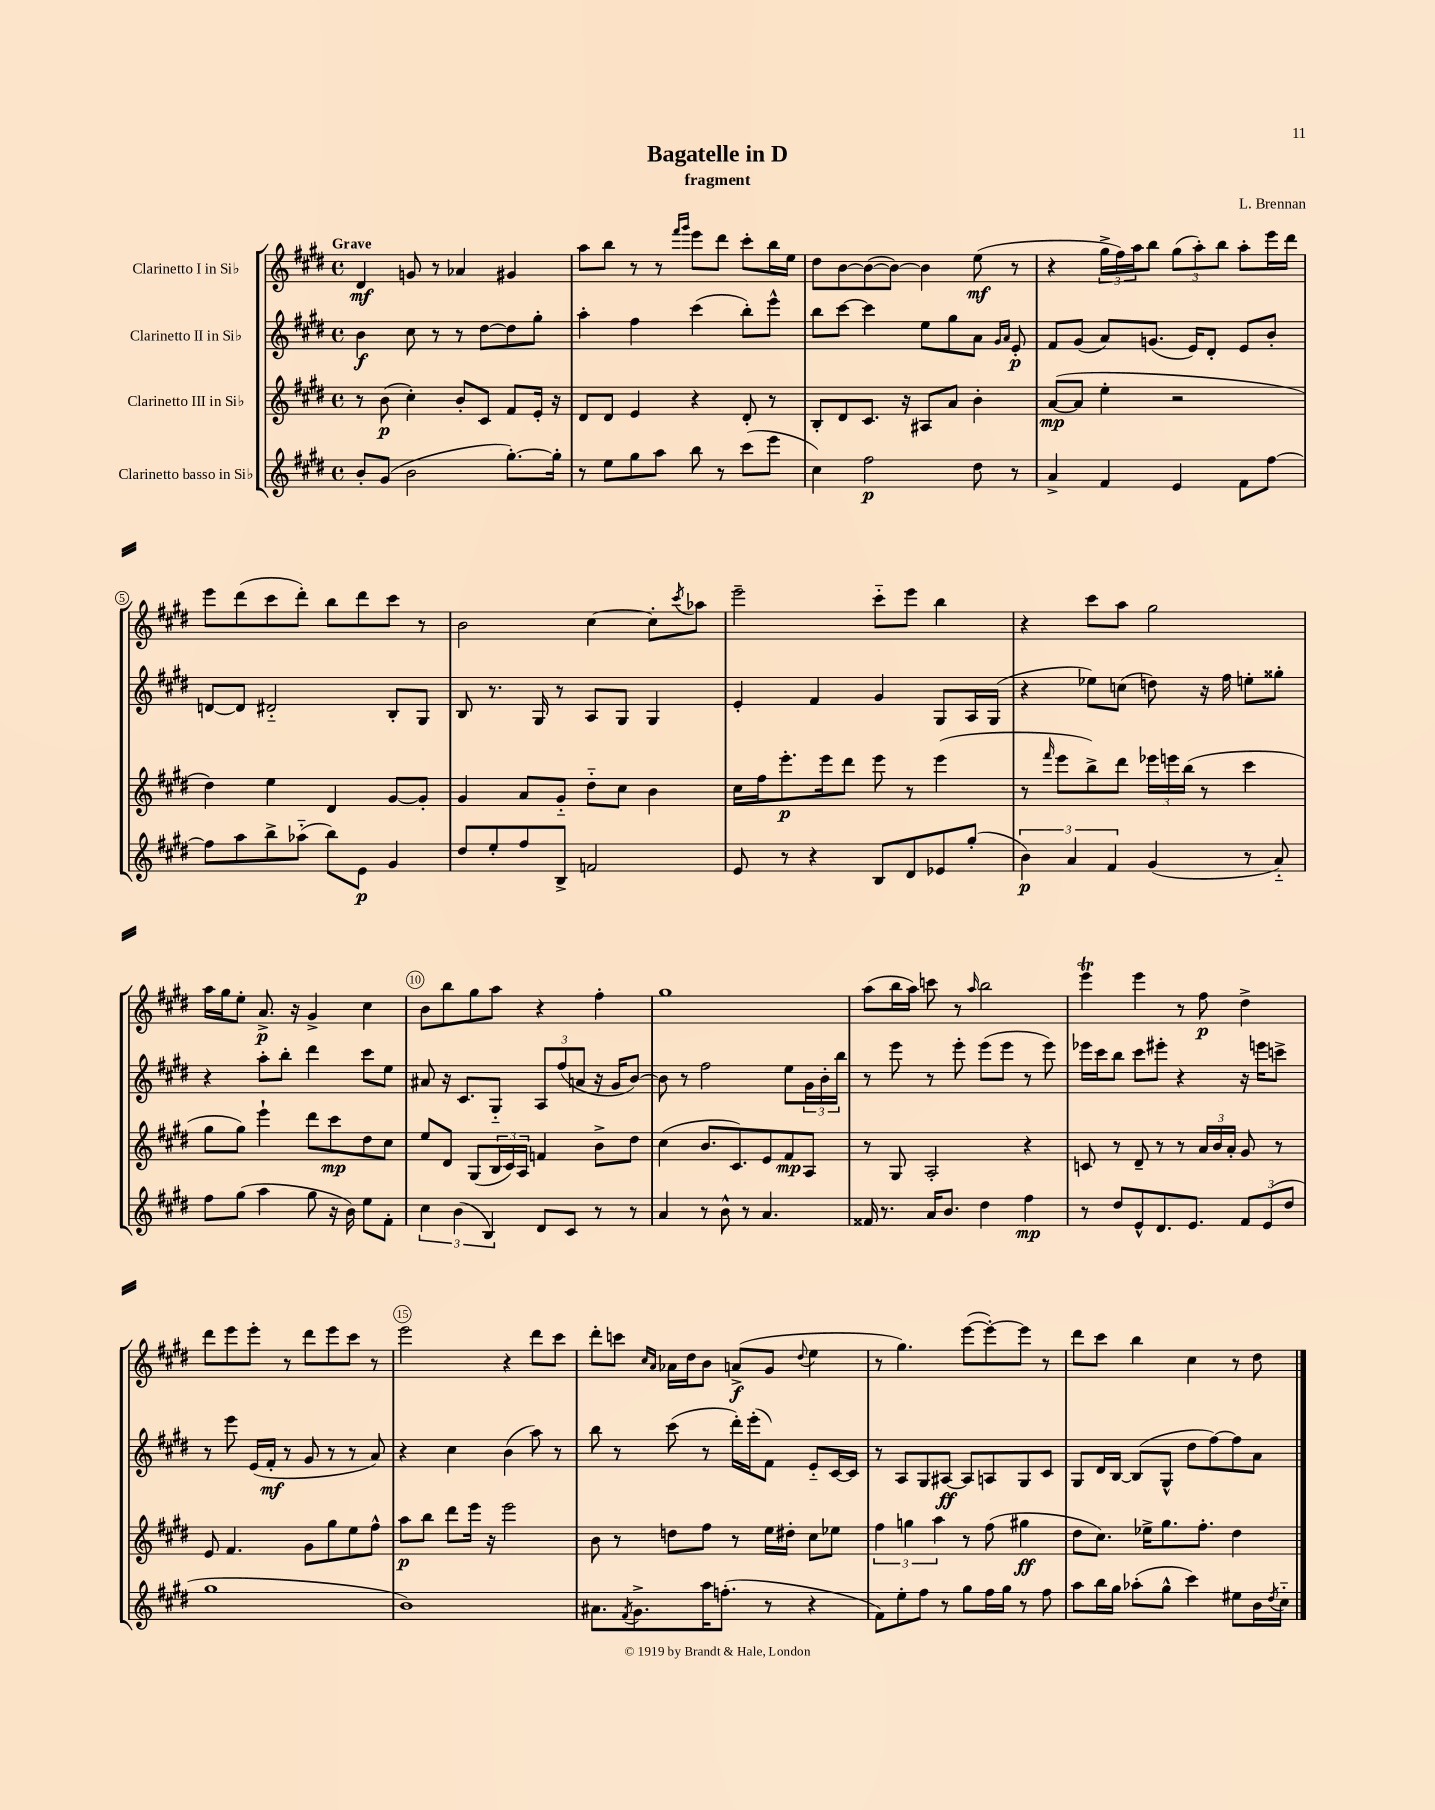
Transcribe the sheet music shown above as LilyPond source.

\header { title = "Bagatelle in D" composer = "L. Brennan" subtitle = "fragment" }
<<
\new StaffGroup <<
\new Staff = "s0" \with { instrumentName = "Clarinetto I in Sib" } {
    \clef treble \key e \major \defaultTimeSignature \time 4/4 \tempo "Grave"
    dis'4\mf g'8 r8 aes'4 gis'4 |
    a''8 b''8 r8 r8 \grace { fis'''16 gis'''16 } e'''8 dis'''8 cis'''8-. b''16 e''16 |
    dis''8 b'8~ b'8~( b'8~) b'4 e''8\mf( r8 |
    r4 \tuplet 3/2 { gis''16-> fis''16) a''16 } b''8 \tuplet 3/2 { gis''8( a''8-.) b''8 } a''8-. e'''16 dis'''16 |
    e'''8 dis'''8( cis'''8 dis'''8-.) b''8 dis'''8 cis'''8 r8 |
    b'2 cis''4~ cis''8-. \acciaccatura { cis'''8 } aes''8 |
    e'''2-- cis'''8-_ e'''8 b''4 |
    r4 cis'''8 a''8 gis''2 |
    a''16 gis''16 e''8-. a'8.->\p r16 gis'4-> cis''4 |
    b'8 b''8 gis''8 a''8 r4 fis''4-. |
    gis''1 |
    a''8( b''16 a''16) c'''8 r8 \grace { a''16 } b''2 |
    e'''4\trill e'''4 r8 fis''8\p dis''4-> |
    dis'''8 e'''8 e'''8-. r8 dis'''8 e'''8 cis'''8 r8 |
    e'''2 r4 dis'''8 cis'''8 |
    dis'''8-. c'''8 \grace { cis''16 a'16 } aes'16 dis''16 b'8 a'8->\f( gis'8 \appoggiatura { dis''8 } e''4 |
    r8 gis''4.) e'''8~( e'''8~-.) e'''8 r8 |
    dis'''8 cis'''8 b''4 cis''4 r8 dis''8 \bar "|." |
}
\new Staff = "s1" \with { instrumentName = "Clarinetto II in Sib" } {
    \clef treble \key e \major \defaultTimeSignature \time 4/4
    b'4\f cis''8 r8 r8 dis''8~ dis''8 gis''8-. |
    a''4-. fis''4 cis'''4( b''8-.) e'''8-^ |
    b''8 cis'''8~ cis'''4 e''8 gis''8 a'8 \grace { gis'16 a'16 } e'8-.\p |
    fis'8 gis'8( a'8) g'8.( e'16) dis'8-. e'8 b'8-. |
    d'8~ d'8 dis'2-_ b8-. gis8 |
    b8 r8. gis16 r8 a8 gis8 gis4 |
    e'4-. fis'4 gis'4 gis8 a16 gis16( |
    r4 ees''8) c''8( d''8) r16 fis''16 e''8-. gisis''8-. |
    r4 a''8-. b''8-. dis'''4 cis'''8 e''8 |
    ais'8 r16 cis'8. gis8-_ \tuplet 3/2 { a8 fis''8( a'8 } r16 gis'16 b'8~) |
    b'8 r8 fis''2 e''8 \tuplet 3/2 { gis'16 b'16-. b''16 } |
    r8 e'''8 r8 e'''8-. e'''8( e'''8 r8 e'''8) |
    ees'''16 cis'''16 b''8 cis'''8 eis'''8-. r4 r16 e'''16 c'''8-> |
    r8 e'''8 e'16( fis'16-.\mf r8 gis'8 r8 r8 a'8) |
    r4 cis''4 b'4( a''8) r8 |
    b''8 r8 cis'''8( r8 dis'''16-.) e'''16-.( fis'8) e'8-_ cis'16~ cis'16 |
    r8 a8 gis8 ais8~\ff ais8 a8 gis8 cis'8 |
    gis8 dis'16 b16~ b8( gis8-^ dis''8 fis''8~) fis''8 a'8 \bar "|." |
}
\new Staff = "s2" \with { instrumentName = "Clarinetto III in Sib" } {
    \clef treble \key e \major \defaultTimeSignature \time 4/4
    r8 b'8\p( cis''4-.) b'8-. cis'8 fis'8 e'16-. r16 |
    dis'8 dis'8 e'4 r4 dis'8-. r8 |
    b8-. dis'8 cis'8. r16 ais8 a'8 b'4-. |
    a'8~\mp( a'8 e''4-. r2 |
    dis''4) e''4 dis'4 gis'8~ gis'8-. |
    gis'4 a'8 gis'8-_ dis''8-_ cis''8 b'4 |
    cis''16 fis''16 e'''8.-.\p e'''16 dis'''8 e'''8 r8 e'''4( |
    r8 \grace { fis'''16 } e'''8 b''8->) dis'''8 \tuplet 3/2 { ees'''16 e'''16 b''16( } r8 cis'''4 |
    gis''8 gis''8) e'''4-! dis'''8 cis'''8\mp dis''8 cis''8 |
    e''8 dis'8 gis8( \tuplet 3/2 { b16 cis'16) a16 } f'4 b'8-> dis''8 |
    cis''4( b'8. cis'8.) e'8 fis'8\mp a8 |
    r8 gis8 a2-. r4 |
    c'8 r8 dis'8-- r8 r8 \tuplet 3/2 { a'16 b'16 a'16-. } gis'8 r8 |
    e'8 fis'4. gis'8 gis''8 e''8 fis''8-^ |
    a''8\p b''8 dis'''8 e'''16 r16 e'''2 |
    b'8 r8 d''8 fis''8 r8 e''16 dis''16-. cis''8 ees''8 |
    \tuplet 3/2 { fis''4 g''4 a''4 } r8 fis''8( gis''4\ff |
    dis''8 cis''8.) ees''16-> gis''8. fis''8.-. dis''4 \bar "|." |
}
\new Staff = "s3" \with { instrumentName = "Clarinetto basso in Sib" } {
    \clef treble \key e \major \defaultTimeSignature \time 4/4
    b'8-. gis'8( b'2 gis''8.~-.) gis''16-. |
    r8 e''8 gis''8 a''8 b''8 r8 cis'''8( e'''8 |
    cis''4) fis''2\p dis''8 r8 |
    a'4-> fis'4 e'4 fis'8 fis''8~ |
    fis''8 a''8 b''8-> aes''8-_( b''8) e'8\p gis'4 |
    dis''8 e''8-. fis''8 b8-> f'2 |
    e'8 r8 r4 b8 dis'8 ees'8 gis''8-.( |
    \tuplet 3/2 { b'4\p) a'4 fis'4 } gis'4( r8 a'8-_) |
    fis''8 gis''8( a''4 gis''8 r16 b'16) e''8 fis'8-. |
    \tuplet 3/2 { cis''4 b'4( b4) } dis'8 cis'8 r8 r8 |
    a'4 r8 b'8-^ r8 a'4. |
    fisis'16 r8. a'16 b'8. dis''4 fis''4\mp |
    r8 dis''8 e'8-^ dis'8. e'8. \tuplet 3/2 { fis'8 e'8( dis''8 } |
    gis''1 |
    b'1) |
    ais'8. \acciaccatura { fis'8 } gis'8.-> a''16 f''8.-.( r8 r4 |
    fis'8) e''8-. fis''8 r8 gis''8 fis''16 gis''16 r8 fis''8 |
    a''8 b''16 gis''16 aes''8-.( gis''8-^ cis'''4) eis''8 b'16 \acciaccatura { dis''8 } cis''16-_ \bar "|." |
}
>>
>>
\layout { \context { \Score \override BarNumber.break-visibility = ##(#f #t #t) barNumberVisibility = #(every-nth-bar-number-visible 5) \override BarNumber.stencil = #(make-stencil-circler 0.1 0.3 ly:text-interface::print) } }
